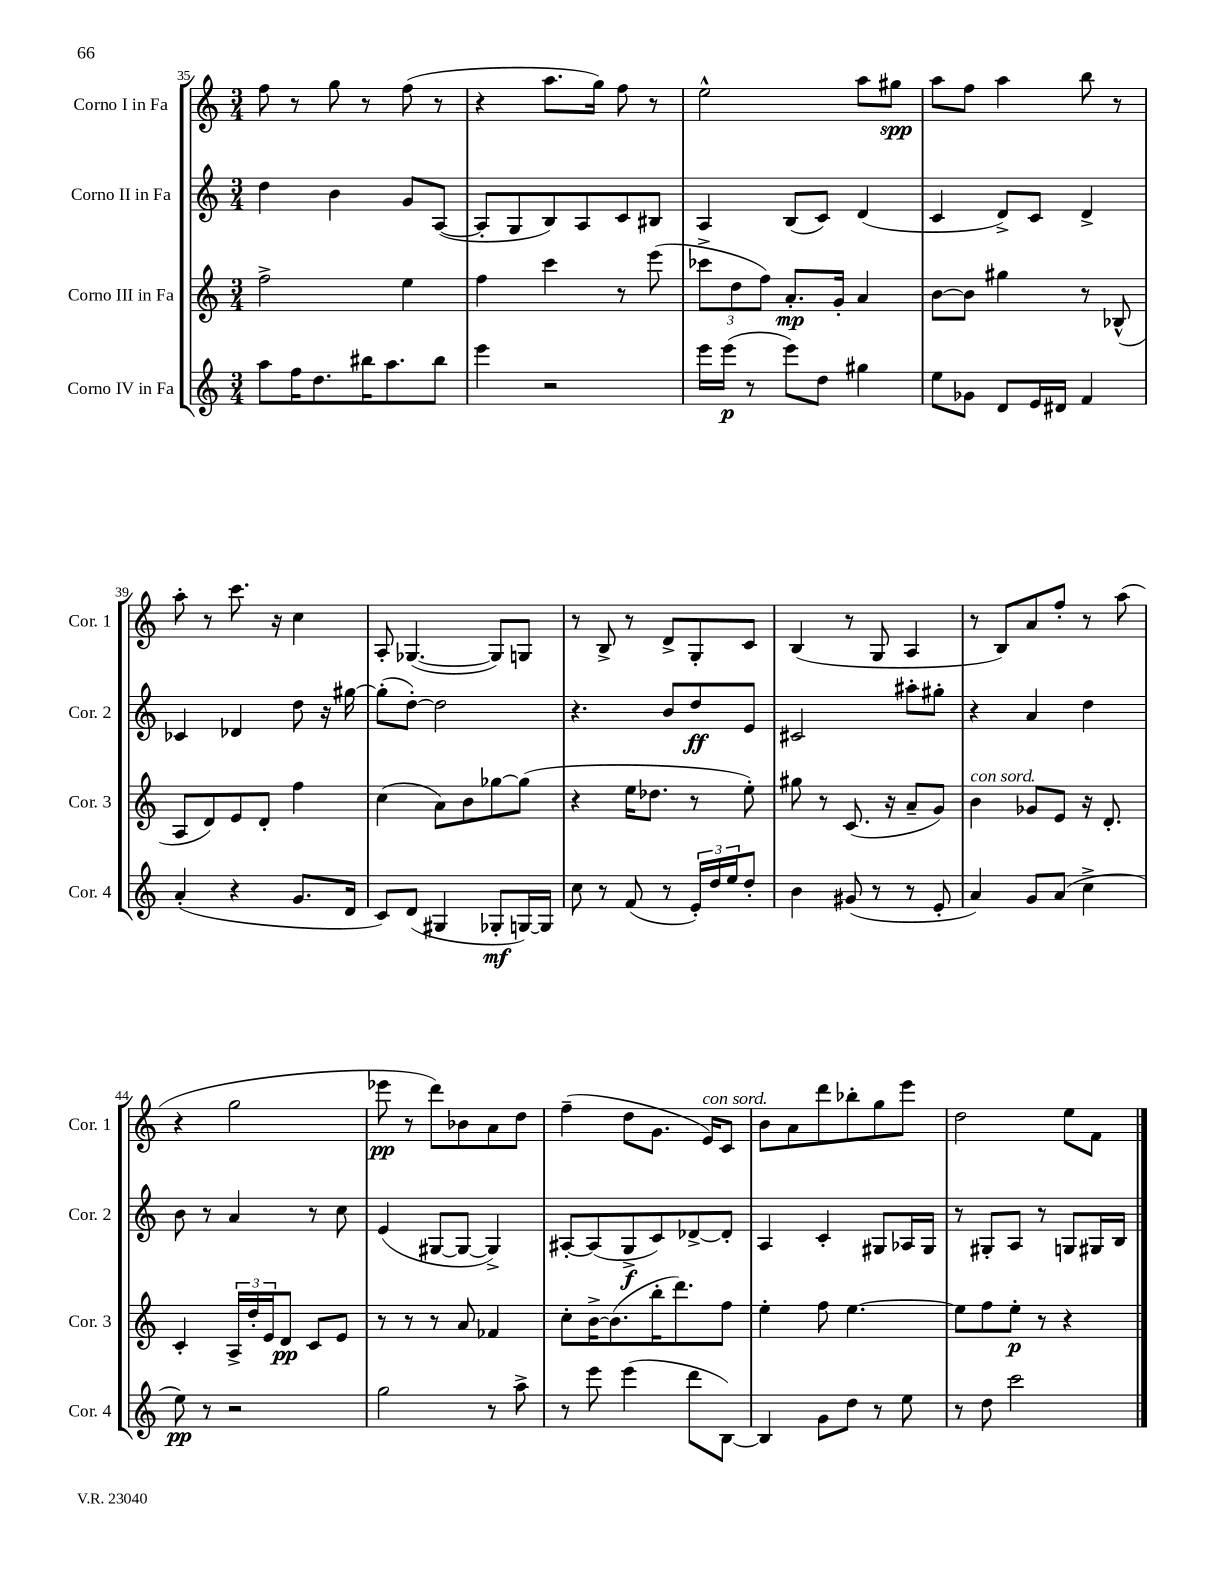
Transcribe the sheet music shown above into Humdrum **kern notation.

**kern	**dynam	**kern	**dynam	**kern	**dynam	**kern	**dynam
*part4	*part4	*part3	*part3	*part2	*part2	*part1	*part1
*staff4	*staff4	*staff3	*staff3	*staff2	*staff2	*staff1	*staff1
*I"Corno IV in Fa	*	*I"Corno III in Fa	*	*I"Corno II in Fa	*	*I"Corno I in Fa	*
*I'Cor. 4	*	*I'Cor. 3	*	*I'Cor. 2	*	*I'Cor. 1	*
*clefG2	*	*clefG2	*	*clefG2	*	*clefG2	*
*k[]	*	*k[]	*	*k[]	*	*k[]	*
*M3/4	*	*M3/4	*	*M3/4	*	*M3/4	*
=35	=35	=35	=35	=35	=35	=35	=35
8aa\L	.	2ff^\	.	4dd\	.	8ff\	.
16ff\K	.	.	.	.	.	8r	.
8.dd\	.	.	.	.	.	.	.
.	.	.	.	4b\	.	8gg\	.
16bb#X\K	.	.	.	.	.	8r	.
8.aa\	.	.	.	.	.	.	.
.	.	4ee\	.	8g/L	.	(8ff\	.
8bb#\J	.	.	.	([8A/J	.	8r	.
=36	=36	=36	=36	=36	=36	=36	=36
4eee\	.	4ff\	.	8A'/L]	.	4r	.
.	.	.	.	8G/	.	.	.
2r	.	4ccc\	.	8B/)	.	8.aa\L	.
.	.	.	.	8A/	.	.	.
.	.	.	.	.	.	16gg\Jk)	.
.	.	8r	.	8c/	.	8ff\	.
.	.	(8eee\	.	8B#X/J	.	8r	.
=37	=37	=37	=37	=37	=37	=37	=37
16eee\LL	.	12ccc-X^\L	.	4A/	.	2ee^^\	.
(16eee\JJ	p	.	.	.	.	.	.
.	.	12dd\	.	.	.	.	.
8r	.	.	.	.	.	.	.
.	.	12ff\J)	.	.	.	.	.
8eee\L)	.	8.a'/L	mp	(8B/L	.	.	.
8dd\J	.	.	.	8c/J)	.	.	.
.	.	16g'/Jk	.	.	.	.	.
4gg#X\	.	4a/	.	(4d/	.	8aa\L	.
.	.	.	.	.	.	8gg#X\J	spp
=38	=38	=38	=38	=38	=38	=38	=38
8ee\L	.	[8b\L	.	4c/	.	8aa\L	.
8g-X\J	.	8b\J]	.	.	.	8ff\J	.
8d/L	.	4gg#X\	.	8d^/L)	.	4aa\	.
16e/L	.	.	.	8c/J	.	.	.
16d#X/JJ	.	.	.	.	.	.	.
4f/	.	8r	.	4d^/	.	8bb\	.
.	.	(8B-X^^/	.	.	.	8r	.
!!LO:LB:g=z
=39	=39	=39	=39	=39	=39	=39	=39
(4a'/	.	8A/L	.	4c-X/	.	8aa'\	.
.	.	8d/)	.	.	.	8r	.
4r	.	8e/	.	4d-X/	.	8.ccc\	.
.	.	8d'/J	.	.	.	.	.
.	.	.	.	.	.	16r	.
8.g/L	.	4ff\	.	8dd\	.	4cc\	.
.	.	.	.	16r	.	.	.
16d/Jk	.	.	.	[16gg#X\	.	.	.
=40	=40	=40	=40	=40	=40	=40	=40
8c/L)	.	(4cc\	.	(8gg#'\L]	.	8A'/	.
(8d/J	.	.	.	[8dd'\J)	.	([4.G-X/	.
4G#X/	.	8a\L)	.	2dd\]	.	.	.
.	.	8b\	.	.	.	.	.
8G-X'/L	mf	[8gg-X\	.	.	.	8G-/L])	.
[16Gn/L)	.	(8gg-\J]	.	.	.	8Gn/J	.
16G/JJ]	.	.	.	.	.	.	.
=41	=41	=41	=41	=41	=41	=41	=41
8cc\	.	4r	.	4.r	.	8r	.
8r	.	.	.	.	.	8B^/	.
(8f/	.	16ee\KL	.	.	.	8r	.
.	.	8.dd-X\J	.	.	.	.	.
8r	.	.	.	8b/L	.	8d^/L	.
24e'/LL)	.	8r	.	8dd/	ff	8G'/	.
24dd/	.	.	.	.	.	.	.
24ee/J	.	.	.	.	.	.	.
8dd'/J	.	8ee'\)	.	8e/J	.	8c/J	.
=42	=42	=42	=42	=42	=42	=42	=42
4b\	.	8gg#X\	.	2c#X/	.	(4B/	.
.	.	8r	.	.	.	.	.
(8g#X/	.	(8.c/	.	.	.	8r	.
8r	.	.	.	.	.	8G/	.
.	.	16r	.	.	.	.	.
8r	.	8a~/L	.	8aa#X'\L	.	4A/	.
8e'/	.	8g/J)	.	8gg#X'\J	.	.	.
=43	=43	=43	=43	=43	=43	=43	=43
!	!	!LO:TX:a:i:t=con sord.	!	!	!	!	!
4a/)	.	4b\	.	4r	.	8r	.
.	.	.	.	.	.	8B/L)	.
8g/L	.	8g-X/L	.	4a/	.	8a/	.
(8a/J	.	8e/J	.	.	.	8ff'/J	.
4cc^\	.	16r	.	4dd\	.	8r	.
.	.	8.d'/	.	.	.	.	.
.	.	.	.	.	.	(8aa\	.
!!LO:LB:g=z
=44	=44	=44	=44	=44	=44	=44	=44
8ee\)	pp	4c'/	.	8b\	.	4r	.
8r	.	.	.	8r	.	.	.
2r	.	24A^/LL	.	4a/	.	2gg\	.
.	.	24dd'/	.	.	.	.	.
.	.	24e/J	.	.	.	.	.
.	.	8d/J	pp	.	.	.	.
.	.	8c/L	.	8r	.	.	.
.	.	8e/J	.	8cc\	.	.	.
=45	=45	=45	=45	=45	=45	=45	=45
2gg\	.	8r	.	(4e/	.	8eee-X\	pp
.	.	8r	.	.	.	8r	.
.	.	8r	.	[8G#X/L	.	8ddd\L)	.
.	.	8a/	.	8G#/J_	.	8b-X\	.
8r	.	4f-X/	.	4G#^/])	.	8a\	.
8aa^\	.	.	.	.	.	8dd\J	.
=46	=46	=46	=46	=46	=46	=46	=46
8r	.	8cc'\L	.	[8A#X'/L	.	(4ff~\	.
8eee\	.	[16b^\K	.	(8A#/]	.	.	.
.	.	(8.b\]	.	.	.	.	.
(4eee\	.	.	.	8G^/	f	8dd\L	.
.	.	16bb'\K	.	8c/)	.	8.g\J	.
.	.	8.ddd\)	.	.	.	.	.
8ddd\L	.	.	.	[8d-X^/	.	.	.
!	!	!	!	!	!	!LO:TX:a:i:t=con sord.	!
.	.	.	.	.	.	16e/KL)	.
[8B\J)	.	8ff\J	.	8d-'/J]	.	8c/J	.
=47	=47	=47	=47	=47	=47	=47	=47
4B/]	.	4ee'\	.	4A/	.	8b\L	.
.	.	.	.	.	.	8a\	.
8g\L	.	8ff\	.	4c'/	.	8ddd\	.
8dd\J	.	[4.ee\	.	.	.	8bb-X'\	.
8r	.	.	.	8G#X/L	.	8gg\	.
8ee\	.	.	.	16A-X/L	.	8eee\J	.
.	.	.	.	16G#/JJ	.	.	.
=48	=48	=48	=48	=48	=48	=48	=48
8r	.	8ee\L]	.	8r	.	2dd\	.
8dd\	.	8ff\	.	8G#X'/L	.	.	.
2ccc\	.	8ee'\J	p	8A/J	.	.	.
.	.	8r	.	8r	.	.	.
.	.	4r	.	8Gn/L	.	8ee\L	.
.	.	.	.	16G#X/L	.	8f\J	.
.	.	.	.	16B/JJ	.	.	.
==	==	==	==	==	==	==	==
*-	*-	*-	*-	*-	*-	*-	*-
